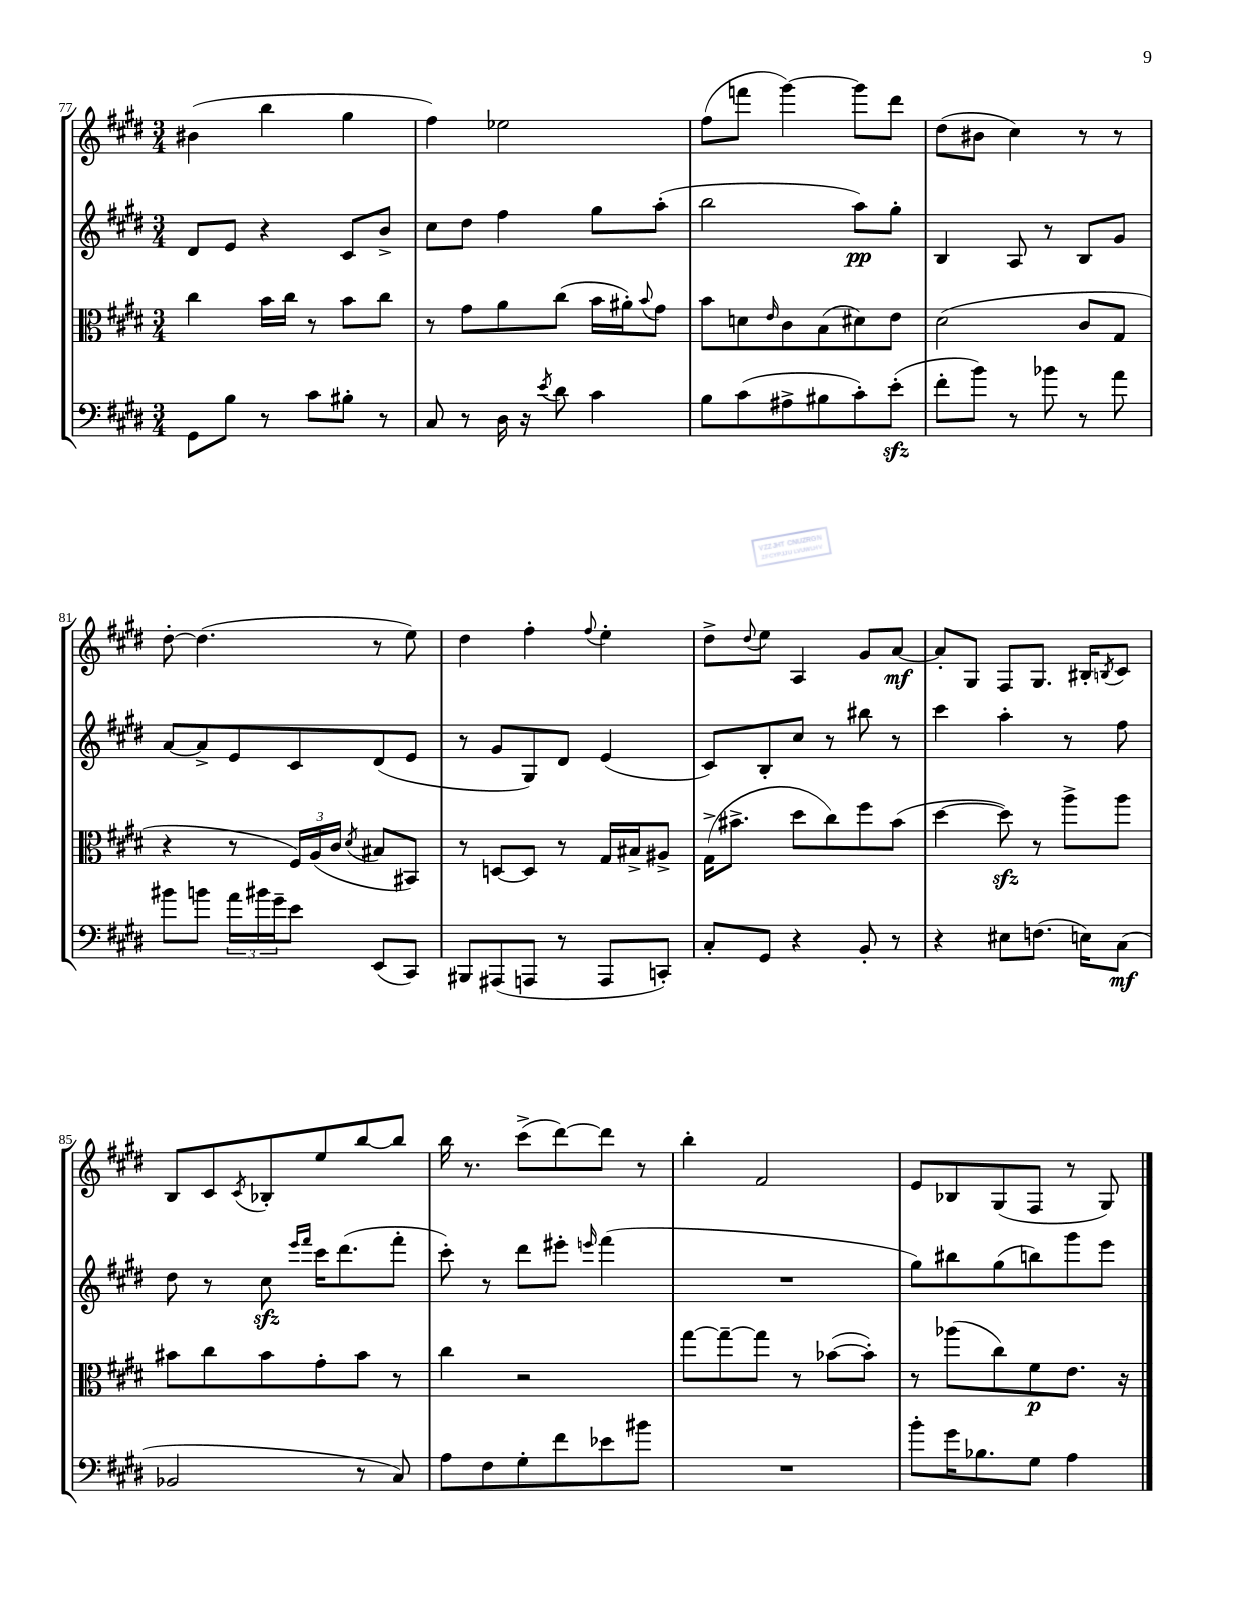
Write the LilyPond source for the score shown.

<<
\new StaffGroup <<
\new Staff = "s0" {
    \clef treble \key e \major \numericTimeSignature \time 3/4
    bis'4( b''4 gis''4 |
    fis''4) ees''2 |
    fis''8( f'''8 gis'''4~) gis'''8 dis'''8 |
    dis''8( bis'8 cis''4) r8 r8 |
    dis''8~-. dis''4.( r8 e''8) |
    dis''4 fis''4-. \appoggiatura { fis''8 } e''4-. |
    dis''8-> \appoggiatura { dis''8 } e''8 a4 gis'8 a'8~\mf |
    a'8-. gis8 fis8 gis8. bis16-. \acciaccatura { b8 } cis'8 |
    b8 cis'8 \acciaccatura { cis'8 } bes8-. e''8 b''8~ b''8 |
    b''16 r8. cis'''8->( dis'''8~) dis'''8 r8 |
    b''4-. fis'2 |
    e'8 bes8 gis8( fis8 r8 gis8) \bar "|." |
}
\new Staff = "s1" {
    \clef treble \key e \major \numericTimeSignature \time 3/4
    dis'8 e'8 r4 cis'8 b'8-> |
    cis''8 dis''8 fis''4 gis''8 a''8-.( |
    b''2 a''8\pp) gis''8-. |
    b4 a8 r8 b8 gis'8 |
    a'8~ a'8-> e'8 cis'8 dis'8( e'8 |
    r8 gis'8 gis8) dis'8 e'4( |
    cis'8) b8-. cis''8 r8 bis''8 r8 |
    cis'''4 a''4-. r8 fis''8 |
    dis''8 r8 cis''8\sfz \grace { e'''16 fis'''16 } cis'''16 dis'''8.( fis'''8-. |
    cis'''8-.) r8 dis'''8 eis'''8-. \grace { e'''16 } fis'''4( |
    R2. |
    gis''8) bis''8 gis''8( b''8) gis'''8 e'''8 \bar "|." |
}
\new Staff = "s2" {
    \clef alto \key e \major \numericTimeSignature \time 3/4
    cis''4 b'16 cis''16 r8 b'8 cis''8 |
    r8 gis'8 a'8 cis''8( b'16 ais'16-.) \appoggiatura { b'8 } gis'8 |
    b'8 d'8 \grace { e'16 } cis'8 b8( dis'8) e'8 |
    dis'2( cis'8 gis8 |
    r4 r8 \tuplet 3/2 { fis16) a16( cis'16 } \acciaccatura { dis'8 } bis8 bis,8) |
    r8 d8~ d8 r8 gis16 bis16-> ais8-> |
    gis16->( bis'8.-> dis''8 cis''8) fis''8 bis'8( |
    dis''4~ dis''8\sfz) r8 a''8-> a''8 |
    bis'8 cis''8 bis'8 gis'8-. bis'8 r8 |
    cis''4 r2 |
    gis''8~ gis''8~-- gis''8 r8 bes'8~( bes'8-.) |
    r8 aes''8( cis''8) fis'8\p e'8. r16 \bar "|." |
}
\new Staff = "s3" {
    \clef bass \key e \major \numericTimeSignature \time 3/4
    gis,8 b8 r8 cis'8 bis8-. r8 |
    cis8 r8 dis16 r16 \acciaccatura { e'8 } dis'8 cis'4 |
    b8 cis'8( ais8-> bis8 cis'8-.) e'8-.\sfz( |
    fis'8-. b'8) r8 bes'8 r8 a'8 |
    bis'8 b'8 \tuplet 3/2 { a'16 bis'16 gis'16-- } e'8 e,8( cis,8) |
    bis,,8 ais,,8( a,,8 r8 a,,8 c,8-.) |
    cis8-. gis,8 r4 b,8-. r8 |
    r4 eis8 f8.( e16) cis8\mf( |
    bes,2 r8 cis8) |
    a8 fis8 gis8-. fis'8 ees'8 bis'8 |
    R2. |
    b'8-. gis'16 bes8. gis8 a4 \bar "|." |
}
>>
>>
\layout { \context { \Score currentBarNumber = #77 } }
